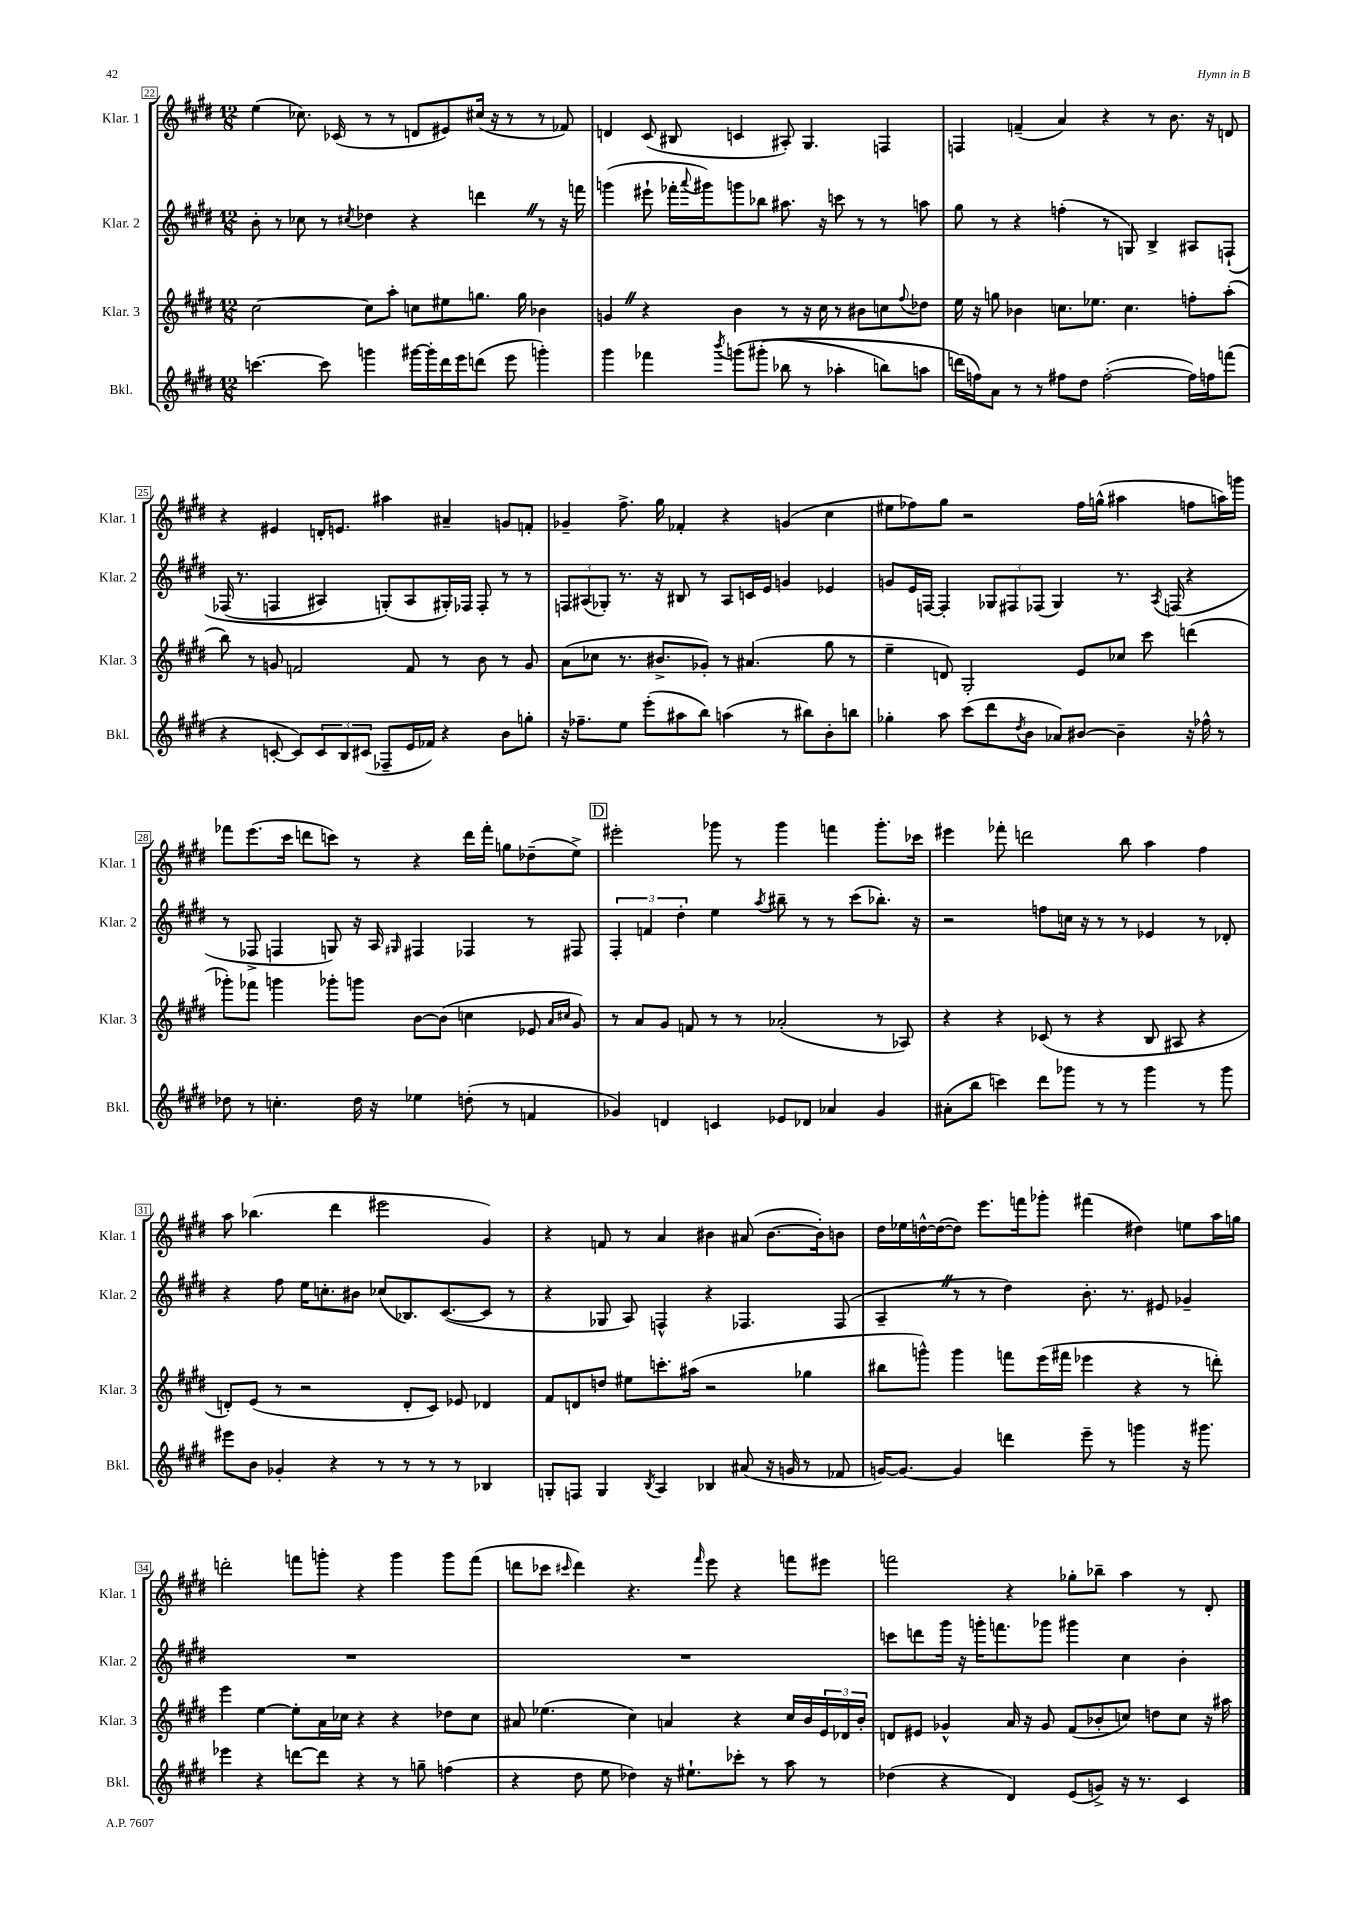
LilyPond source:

<<
\new StaffGroup <<
\new Staff = "s0" \with { instrumentName = "Klar. 1" shortInstrumentName = "Klar. 1" } {
    \clef treble \key e \major \numericTimeSignature \time 12/8
    e''4( ces''8.) ces'16( r8 r8 d'8 eis'8) cis''16( r16 r8 r8 fes'8) |
    d'4 cis'8( bis8 c'4 ais8-.) gis4. f4 |
    f4 f'4--( a'4) r4 r8 b'8. r16 d'8 |
    r4 eis'4 d'16-. e'8. ais''4 ais'4-- g'8 f'8-. |
    ges'4-- fis''8.-> gis''16 fes'4-. r4 g'4( cis''4 |
    eis''8 fes''8) gis''8 r2 fes''16 g''16-^( ais''4 f''8 a''16) g'''16 |
    fes'''8 e'''8.( cis'''16 d'''8 c'''8) r8 r4 d'''16 fes'''16-. g''8 des''8--( e''8->) |
    \mark \markup { \box "D" } eis'''2-. ges'''8 r8 ges'''4 f'''4 ges'''8.-. ces'''16 |
    eis'''4 fes'''8-. d'''2 b''8 a''4 fis''4 |
    a''8 bes''4.( dis'''4 eis'''2 gis'4) |
    r4 f'8 r8 a'4 bis'4 ais'8( bis'8.~ bis'16-.) b'8 |
    dis''16 ees''16 d''16~-^ d''16~( d''8) e'''8. f'''16 ges'''8-. fis'''4( dis''4) e''8 a''16 g''16 |
    d'''2-. f'''8 g'''8-. r4 g'''4 g'''8 f'''8( |
    d'''8 ces'''8 \grace { cis'''16 } d'''4) r4. \grace { fis'''16 } e'''8 r4 f'''8 eis'''8 |
    f'''2 r4 ges''8-. bes''8-- a''4 r8 dis'8-. \bar "|." |
}
\new Staff = "s1" \with { instrumentName = "Klar. 2" shortInstrumentName = "Klar. 2" } {
    \clef treble \key e \major \numericTimeSignature \time 12/8
    b'8-. r8 ces''8 r8 \acciaccatura { cis''8 } des''4 r4 d'''4 \once \override BreathingSign.text = \markup { \musicglyph "scripts.caesura.straight" } \breathe r8 r16 f'''16 |
    g'''4( eis'''8-! fes'''16-. \appoggiatura { a'''8 } gis'''16) g'''8 bes''8 ais''8. r16 c'''8 r8 r8 a''8 |
    gis''8 r8 r4 f''4-.( r8 g8) b4-> ais8 f8-!\( |
    fes16( r8. f4 ais4) g8-.(\) ais8 gis16-.) fes16 fes8-. r8 r8 |
    \tuplet 3/2 { f8 ais8( ges8-.) } r8. r16 bis8 r8 ais8 c'16 e'16 g'4 ees'4 |
    g'8 e'16 f16~ f4-. \tuplet 3/2 { ges8 fis8 fes8( } ges4) r8. \acciaccatura { a8 } f16( r4 |
    r8 fes8-> f4 g8) r16 a16 \grace { gis16 } fis4 fes4 r8 fis8 |
    \mark \markup { \box "D" } \tuplet 3/2 { fis4-. f'4 dis''4-. } e''4 \acciaccatura { a''8 } bis''8-- r8 r8 cis'''8( bes''8.-.) r16 |
    r2 f''8 c''16 r16 r8 r8 ees'4 r8 des'8-. |
    r4 fis''8 e''16 c''8.-. bis'8 ces''8( bes8.) cis'8.~( cis'8 r8 |
    r4 ges8 a8) f4-^ r4 fes4. fes8( |
    a4-- \once \override BreathingSign.text = \markup { \musicglyph "scripts.caesura.straight" } \breathe r8 r8 dis''4) b'8.-. r8. eis'8 ges'4-- |
    R1. |
    R1. |
    c'''8 d'''8 gis'''16 r16 g'''16-. f'''8. ges'''8 gis'''4 cis''4 b'4-. \bar "|." |
}
\new Staff = "s2" \with { instrumentName = "Klar. 3" shortInstrumentName = "Klar. 3" } {
    \clef treble \key e \major \numericTimeSignature \time 12/8
    cis''2~ cis''8 a''8-. c''8 eis''8 g''8. g''16 bes'4 |
    g'4 \once \override BreathingSign.text = \markup { \musicglyph "scripts.caesura.straight" } \breathe r4 b'4 r8 r16 cis''16 r8 bis'8 c''8 \appoggiatura { fis''8 } des''8 |
    e''16 r16 g''8 bes'4 c''8. ees''8. c''4. f''8-. a''8-.( |
    b''8) r8 g'8 f'2 f'8 r8 b'8 r8 g'8 |
    a'8( ces''8 r8. bis'8.-> ges'8-.) r8 ais'4.( gis''8 r8 |
    e''4-- d'8) gis2-. e'8 ces''8 cis'''8 d'''4( |
    ges'''8-.) fes'''8 g'''4 ges'''8-. g'''8 b'8~ b'8( c''4 ees'8 \grace { a'16 cis''16 } gis'8) |
    \mark \markup { \box "D" } r8 a'8 gis'8 f'8 r8 r8 aes'2-.( r8 aes8) |
    r4 r4 ces'8( r8 r4 b8 ais8 r4 |
    d'8-.) e'8( r8 r2 d'8-. cis'8) ees'8 des'4 |
    fis'8 d'8 d''8 eis''8 c'''8.-. ais''16( r2 ges''4 |
    bis''8 g'''8-^) g'''4 f'''8 e'''16( fis'''16 ees'''4 r4 r8 d'''8-.) |
    e'''4 e''4~ e''8-. a'16 ces''16 r4 r4 des''8 ces''8 |
    ais'8 ees''4.( cis''4) a'4 r4 cis''16 b'16 \tuplet 3/2 { e'16 des'16 b'16-. } |
    d'8 eis'8 ges'4-^ a'16 r16 ges'8 fis'8( bes'8-. c''8) d''8 c''8 r16 ais''16 \bar "|." |
}
\new Staff = "s3" \with { instrumentName = "Bkl." shortInstrumentName = "Bkl." } {
    \clef treble \key e \major \numericTimeSignature \time 12/8
    c'''4.~ c'''8 g'''4 gis'''16~ gis'''16-. dis'''16 e'''16 d'''8( e'''8 g'''4-.) |
    gis'''4 fes'''4 \acciaccatura { b'''8 } g'''8\( gis'''8-.( bes''8 r8 aes''4-. b''8) a''8 |
    d'''16(\) f''16) a'8 r8 r8 fis''8 dis''8 fis''2~-.( fis''16) f''16 f'''8( |
    r4 c'8~-. c'8) \tuplet 3/2 { c'8 b8 cis'8( } fes8-- e'16 fes'16) r4 b'8 g''8-. |
    r16 fes''8.-- e''8 e'''8-.( ais''8 b''8) a''4( r8 bis''8) b'8-. b''8 |
    ges''4-. a''8 cis'''8( dis'''8 \acciaccatura { dis''8 } b'8 aes'8) bis'8~ bis'4-- r16 fes''16-^ r8 |
    des''8 r8 c''4.-. des''16 r16 ees''4 d''8-.( r8 f'4 |
    \mark \markup { \box "D" } ges'4) d'4 c'4 ees'8 des'8 aes'4 ges'4 |
    ais'8-.( b''8 c'''4) dis'''8 ges'''8 r8 r8 ges'''4 r8 ges'''8 |
    eis'''8 b'8 ges'4-. r4 r8 r8 r8 r8 bes4 |
    g8-. f8 g4 \acciaccatura { b8 } a4 bes4 ais'8( r16 g'16 r8 fes'8 |
    g'16~) g'8.~ g'4 d'''4 e'''8-- r8 g'''4 r16 gis'''8. |
    ees'''4 r4 d'''8~ d'''8 r4 r8 g''8-- f''4( |
    r4 dis''8 e''8 des''4) r16 eis''8.-! ces'''8-. r8 a''8 r8 |
    des''4( r4 dis'4) e'8( g'8->) r16 r8. cis'4 \bar "|." |
}
>>
>>
\layout { \context { \Score currentBarNumber = #22 \override BarNumber.stencil = #(make-stencil-boxer 0.1 0.3 ly:text-interface::print) } }
